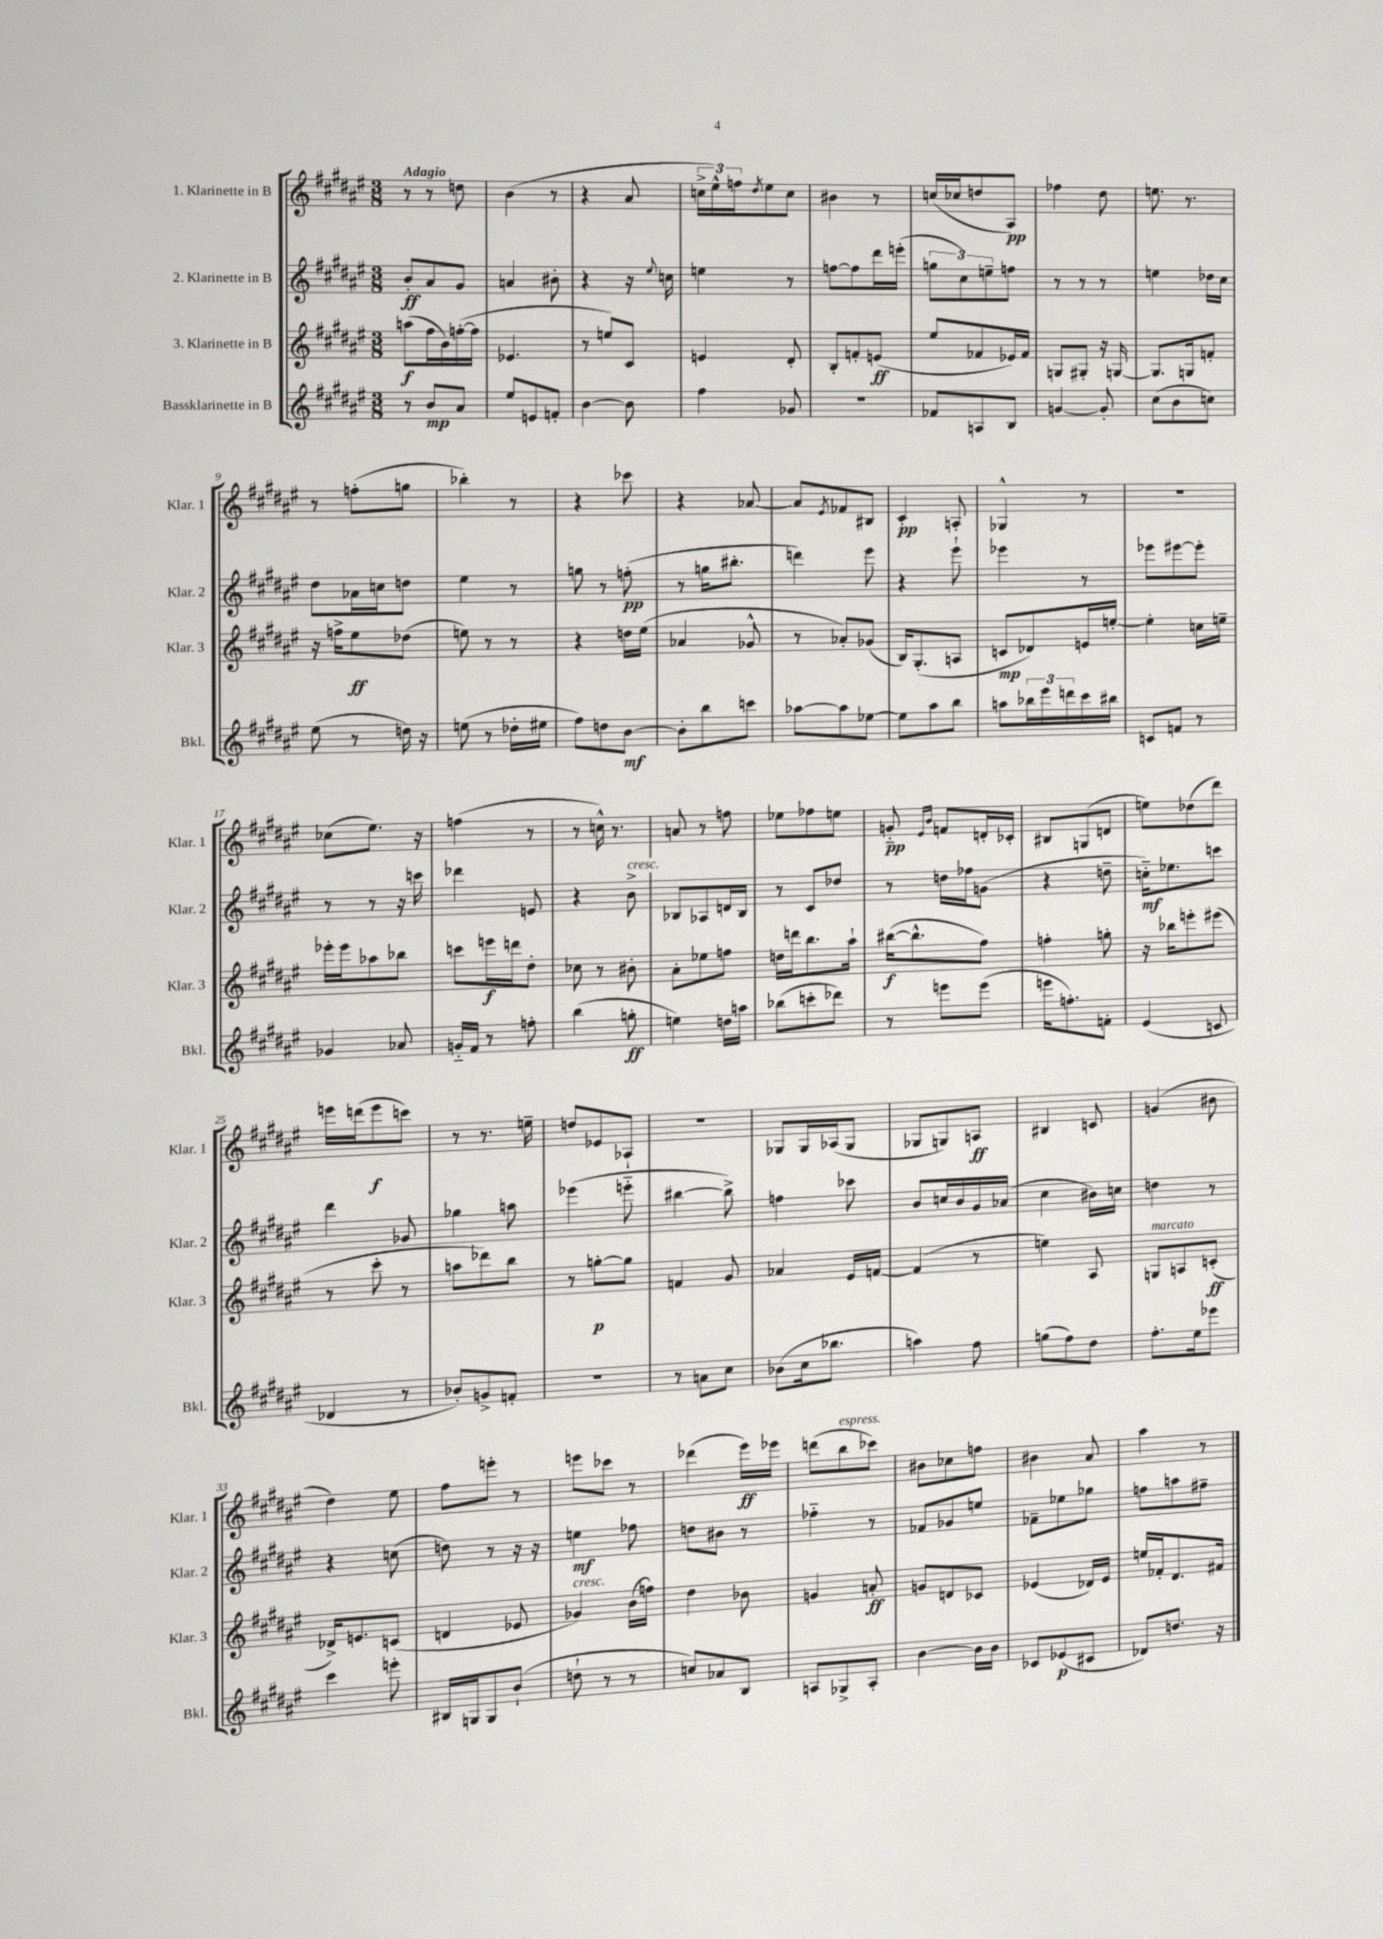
<<
\new StaffGroup <<
\new Staff = "s0" \with { instrumentName = "1. Klarinette in B" shortInstrumentName = "Klar. 1" } {
    \clef treble \key fis \major \numericTimeSignature \time 3/8 \tempo "Adagio"
    r8 r8 d''8 |
    b'4( r8 |
    r4 ais'8 |
    \tuplet 3/2 { c''16-> eis''16-^) f''16 } \acciaccatura { dis''8 } eis''8 c''8 |
    bis'4 r8 |
    c''16( ces''16 d''8 ais8\pp) |
    fes''4 dis''8 |
    e''8. r8. |
    r8 f''8-.( g''8 |
    bes''4-.) r8 |
    r4 ces'''8 |
    r4 aes'8~ |
    aes'8 \acciaccatura { eis'8 } fes'8 bis8 |
    cis'4-.\pp a8-. |
    ges4-^ r8 |
    R4. |
    ces''8( eis''8.) r16 |
    f''4( r8 |
    r8 c''16-^) r8. |
    a'8 r8 f''8 |
    ees''8 fes''8 e''8 |
    g'8-_\pp \grace { eis'16 b'16 } f'8 d'16-. ces'16-. |
    bis8 g8( d'8 |
    e''8) des''8( dis'''8) |
    e'''16 d'''16( e'''8\f c'''8) |
    r8 r8. e''16-- |
    d''8 ees'8 aes8-! |
    R4. |
    ges8 ges16 aes16( ges8 |
    ges8 g8) a8\ff |
    bis4 c'8 |
    g'4( bis'8 |
    dis''4) eis''8 |
    fis''8 e'''8-. r8 |
    e'''8 ces'''8 r8 |
    des'''4( eis'''16\ff) ees'''16 |
    d'''8( b''8^\markup { \italic "espress." } ces'''8) |
    bis'8 ces''8 f''8 |
    bis'4 ais'8 |
    ais''4 r8 \bar "|." |
}
\new Staff = "s1" \with { instrumentName = "2. Klarinette in B" shortInstrumentName = "Klar. 2" } {
    \clef treble \key fis \major \numericTimeSignature \time 3/8
    b'8-.\ff ais'8 gis'8 |
    a'4 bis'8-. |
    r4 r16 \appoggiatura { eis''8 } c''16 |
    e''4 r8 |
    f''8~ f''8 dis'''16 e'''16-.( |
    \tuplet 3/2 { g''8 cis''8) e''8-- } f''8 |
    r8 r8 r8 |
    e''4 des''16 cis''16 |
    dis''8 aes'16 c''16 d''8 |
    eis''4 r8 |
    g''8 r8 f''8-.\pp( |
    r8 g''16 bis''8.-. |
    d'''4) eis'''8 |
    r4 eis'''8-! |
    ees'''4 r8 |
    ees'''8 eis'''8~ eis'''8-. |
    r8 r8 r16 c'''16 |
    des'''4 e'8 |
    r4 b'8->^\markup { \italic "cresc." } |
    bes8 aes8 d'16 bes16 |
    r8 cis'8 des''8 |
    r8 d''16 fes''16 g'8( |
    r4 d''8-- |
    c''16-_\mf) ees''8. c'''8 |
    dis'''4 ges'8 |
    ges''4 a''8 |
    ees'''4( e'''8-_ |
    bis''4~ bis''8->) |
    f''4 ces'''8 |
    b'8 c''16 b'16 gis'16 aes'16( |
    cis''4 bis'16) c''16 |
    d''4 r8 |
    r4 c''8( |
    d''8) r8 r16 r16 |
    e''4\mf fes''8 |
    d''8 bis'8 r8 |
    fes''4-_ r8 |
    fes'8 ges'8 e''8 |
    fes'8-- ees''8 ges''8 |
    f''8 a''8 fis''8-- \bar "|." |
}
\new Staff = "s2" \with { instrumentName = "3. Klarinette in B" shortInstrumentName = "Klar. 3" } {
    \clef treble \key fis \major \numericTimeSignature \time 3/8
    a''8\f( fis''16 b'16) f''16~-.( f''16 |
    ees'4. |
    r8 e''8) cis'8 |
    e'4 dis'8-. |
    b8-. f'8-. e'8\ff( |
    eis''8 fes'8 ees'16) fes'16 |
    g8 gis8-. r16 g16~ |
    g8. g16 f'8-. |
    r16 f''16-> eis''8\ff des''8( |
    e''8) r8 r8 |
    r4 d''16 eis''16( |
    aes'4 ges'8-^ |
    r8 aes'8-.) ges'8( |
    b16) gis8.-.( a8 |
    c'8\mp des'8) e'16 e''16~-. |
    e''4-. c''16 e''16-- |
    ees'''16-. ees'''16 aes''8 bes''8 |
    c'''8 e'''16\f d'''16 dis''8-. |
    ces''8 r8 bis'8-. |
    ais'8-. ees''8 f''8 |
    d''16 d'''16 b''8. ais''16-! |
    bis''16~\f( bis''8.-^ fis''8) |
    f''4-. g''8-. |
    r16 bes''16 e'''8-. eis'''8( |
    r8 cis'''8-. r8 |
    a''8 des'''8) b''8 |
    r8 g''8~-.\p g''8 |
    f'4 gis'8 |
    aes'4 eis'16 f'16~ |
    f'4( r8 |
    e''4) ais8 |
    g8^\markup { \italic "marcato" } a8 c'8-.\ff( |
    des'16->) e'8. c'8( |
    d'4 ees'8 |
    ges'4^\markup { \italic "cresc." }) b'16( f''16) |
    dis''4 bes'8 |
    g'4 a'8-.\ff |
    g'8 d'8 ces'8 |
    ees'4( des'16) ees'16 |
    e''16 fes'16-. dis'8. fis'16 \bar "|." |
}
\new Staff = "s3" \with { instrumentName = "Bassklarinette in B" shortInstrumentName = "Bkl." } {
    \clef treble \key fis \major \numericTimeSignature \time 3/8
    r8 b'8\mp ais'8 |
    eis''8 e'8 f'8-. |
    b'4~ b'8 |
    fis''4 ges'8 |
    R4. |
    fes'8 a8 b8 |
    g'4~ g'8-. |
    cis''8( b'8 c''8) |
    eis''8( r8 d''16) r16 |
    e''8( r8 des''16-. eis''16 |
    fis''8) d''8 b'8~\mf |
    b'8-. b''8 c'''8 |
    aes''8~ aes''8 ees''8~ |
    ees''8 ais''8 b''8 |
    a''8 \tuplet 3/2 { bes''16 eis'''16 d'''16 } cis'''16 bis''16 |
    c'8 f'8 r8 |
    ges'4 aes'8 |
    g'16-_ fis'16 r8 f''8-. |
    b''4( g''8-.\ff |
    e''4) d''16 a''16 |
    bes''8( c'''8-. des'''8) |
    r8 e'''8 e'''8( |
    e'''16 f''8.-.) f'8-. |
    eis'4( c'8 |
    des'4 r8 |
    bes'8-.) g'8-> f'8-. |
    R4. |
    r8 a'8 cis''8 |
    bes'8( cis''16 bes''8. |
    a''4) fis''8 |
    g''8( fis''8) dis''8 |
    fis''8.-. eis''16 ees'''8 |
    cis'''4 e'''8-. |
    bis16 g16 g8 b'8-!( |
    d''8-! r8 r8 |
    c''8) aes'8 b8 |
    a8 ges8-> a8-. |
    b'4~ b'16 b'16 |
    ces'8 ees'8\p( cis'8 |
    des'8) d''8. r16 \bar "|." |
}
>>
>>
